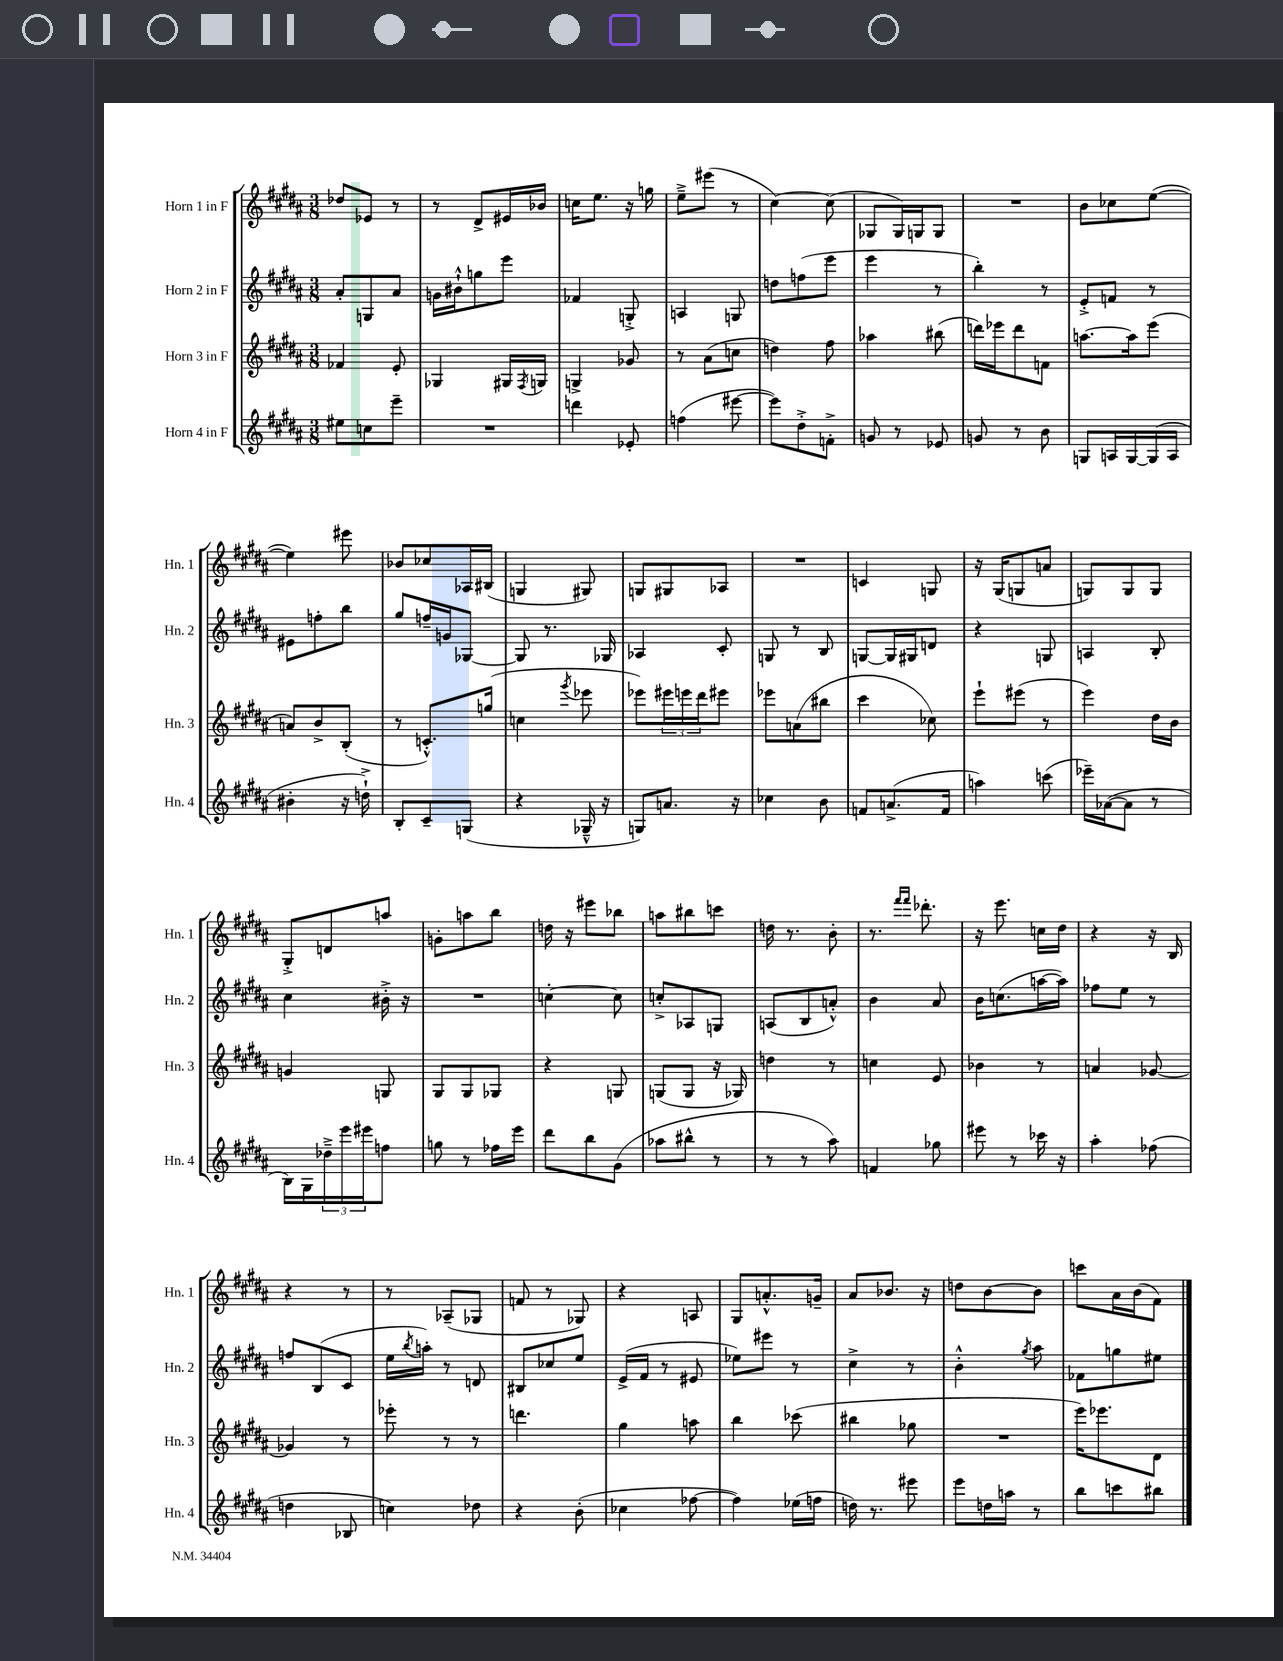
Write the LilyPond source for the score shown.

<<
\new StaffGroup <<
\new Staff = "s0" \with { instrumentName = "Horn 1 in F" shortInstrumentName = "Hn. 1" } {
    \clef treble \key b \major \numericTimeSignature \time 3/8
    des''8 ees'8 r8 |
    r8 dis'8-> eis'16 bes'16 |
    c''16 e''8. r16 g''16 |
    e''8---> eis'''8( r8 |
    cis''4~) cis''8( |
    ges8 ges16) g16 g8 |
    R4. |
    b'8 ces''8 e''8~( |
    e''4) eis'''8 |
    bes'8 ces''8 aes16 bis16( |
    g4 gis8) |
    g8 gis8 aes8 |
    R4. |
    c'4 g8 |
    r16 gis16( g8 a'8 |
    g8) g8 g8 |
    gis8-.-> d'8 a''8 |
    g'8-. a''8 b''8 |
    d''16 r16 eis'''8 bes''8 |
    a''8 bis''8 c'''8 |
    d''16 r8. b'8-. |
    r8. \grace { fis'''16 fis'''16 } des'''8.-. |
    r16 e'''8. c''16 dis''16 |
    r4 r16 b16 |
    r4 r8 |
    r8 aes8--( ges8 |
    f'8 r8 ges8) |
    r4 a8 |
    gis8 a'8.-.-^ g'16-- |
    ais'8 bes'8. r16 |
    d''8 b'8~ b'8 |
    c'''8 ais'16 b'16( fis'8) \bar "|." |
}
\new Staff = "s1" \with { instrumentName = "Horn 2 in F" shortInstrumentName = "Hn. 2" } {
    \clef treble \key b \major \numericTimeSignature \time 3/8
    ais'8-. g8 ais'8 |
    g'16 bis'16-!-^ g''8 e'''8 |
    fes'4 g8-.-> |
    a4 g8 |
    d''8 f''8( e'''8 |
    e'''4 r8 |
    b''4-.) r8 |
    e'8-.-> f'8 r8 |
    eis'8 f''8-. b''8 |
    gis''8 f''16-- g'16 ges8~ |
    ges8 r8. ges16 |
    aes4 cis'8-. |
    g8 r8 b8 |
    g8~ g16 gis16 d'8 |
    r4 g8 |
    a4 b8-. |
    cis''4 bis'16-.-> r16 |
    R4. |
    c''4~-. c''8 |
    c''8-.-> aes8 g8 |
    a8( b8 a'8-.-^) |
    b'4 ais'8 |
    b'16 c''8.( a''16~ a''16) |
    fes''8 e''8 r8 |
    f''8 b8( cis'8 |
    e''16 \acciaccatura { b''8 } a''16-.) r8 d'8 |
    bis8 ces''8 e''8 |
    e'16->( fis'16 r8 eis'8 |
    ees''8) eis'''8 r8 |
    cis''4-> r8 |
    b'4-.-^ \acciaccatura { gis''8 } ais''8 |
    fes'8 g''8 eis''8 \bar "|." |
}
\new Staff = "s2" \with { instrumentName = "Horn 3 in F" shortInstrumentName = "Hn. 3" } {
    \clef treble \key b \major \numericTimeSignature \time 3/8
    fes'4 e'8-. |
    ges4 gis16 \acciaccatura { fis8 } g16 |
    g4-> ges'8 |
    r8 ais'8( c''8 |
    d''4) fis''8 |
    aes''4 bis''8( |
    d'''16) ees'''16 d'''8 f'8 |
    a''8.~ a''16 e'''8( |
    a'8) b'8-> b8-.( |
    r8 c'8.-.-^) g''16( |
    c''4 \acciaccatura { gis'''8 } ees'''8 |
    ees'''8) \tuplet 3/2 { eis'''16 e'''16 dis'''16 } eis'''8 |
    ees'''8 a'8( bis''8 |
    cis'''4 ces''8) |
    e'''8-! eis'''8( r8 |
    e'''4) dis''16 b'16 |
    g'4 g8 |
    gis8 gis8 ges8 |
    r4 g8 |
    g8( g8 r16 ges16) |
    d''4 r8 |
    c''4 e'8 |
    bes'4 r8 |
    a'4 ges'8~ |
    ges'4 r8 |
    ees'''8-. r8 r8 |
    d'''4. |
    gis''4 a''8 |
    b''4 ces'''8( |
    bis''4 ges''8 |
    R4. |
    e'''16) ees'''8. dis'8 \bar "|." |
}
\new Staff = "s3" \with { instrumentName = "Horn 4 in F" shortInstrumentName = "Hn. 4" } {
    \clef treble \key b \major \numericTimeSignature \time 3/8
    eis''8 c''8 e'''8-- |
    R4. |
    d'''4 ees'8-. |
    f''4( eis'''8~ |
    eis'''8) dis''8-.-> f'8-.-> |
    g'8 r8 ees'8 |
    g'8 r8 b'8 |
    g8 a16 g16~ g16( a16 |
    bis'4-. r16 d''16-!->) |
    b8-. cis'8-- g8( |
    r4 ges16---^ r16 |
    g8) a'8. r16 |
    ces''4 b'8 |
    f'8 a'8.->( f'16 |
    a''4) c'''8( |
    ees'''16--) aes'16~( aes'8 r8 |
    b16) gis16 \tuplet 3/2 { des''16---> e'''16 eis'''16 } f''8 |
    g''8 r8 fes''16 e'''16 |
    dis'''8 b''8 gis'8( |
    aes''8 bis''8-^ r8 |
    r8 r8 ais''8) |
    f'4 ges''8 |
    eis'''8 r8 ces'''16 r16 |
    ais''4-. fes''8( |
    d''4 bes8 |
    c''4) des''8 |
    r4 b'8-.( |
    ces''4 fes''8~ |
    fes''4) ees''16( f''16 |
    d''16) r8. eis'''8 |
    e'''8 d''16 a''16 r8 |
    b''8 c'''8 bis''8 \bar "|." |
}
>>
>>
\layout { \context { \Score \remove "Bar_number_engraver" } }
